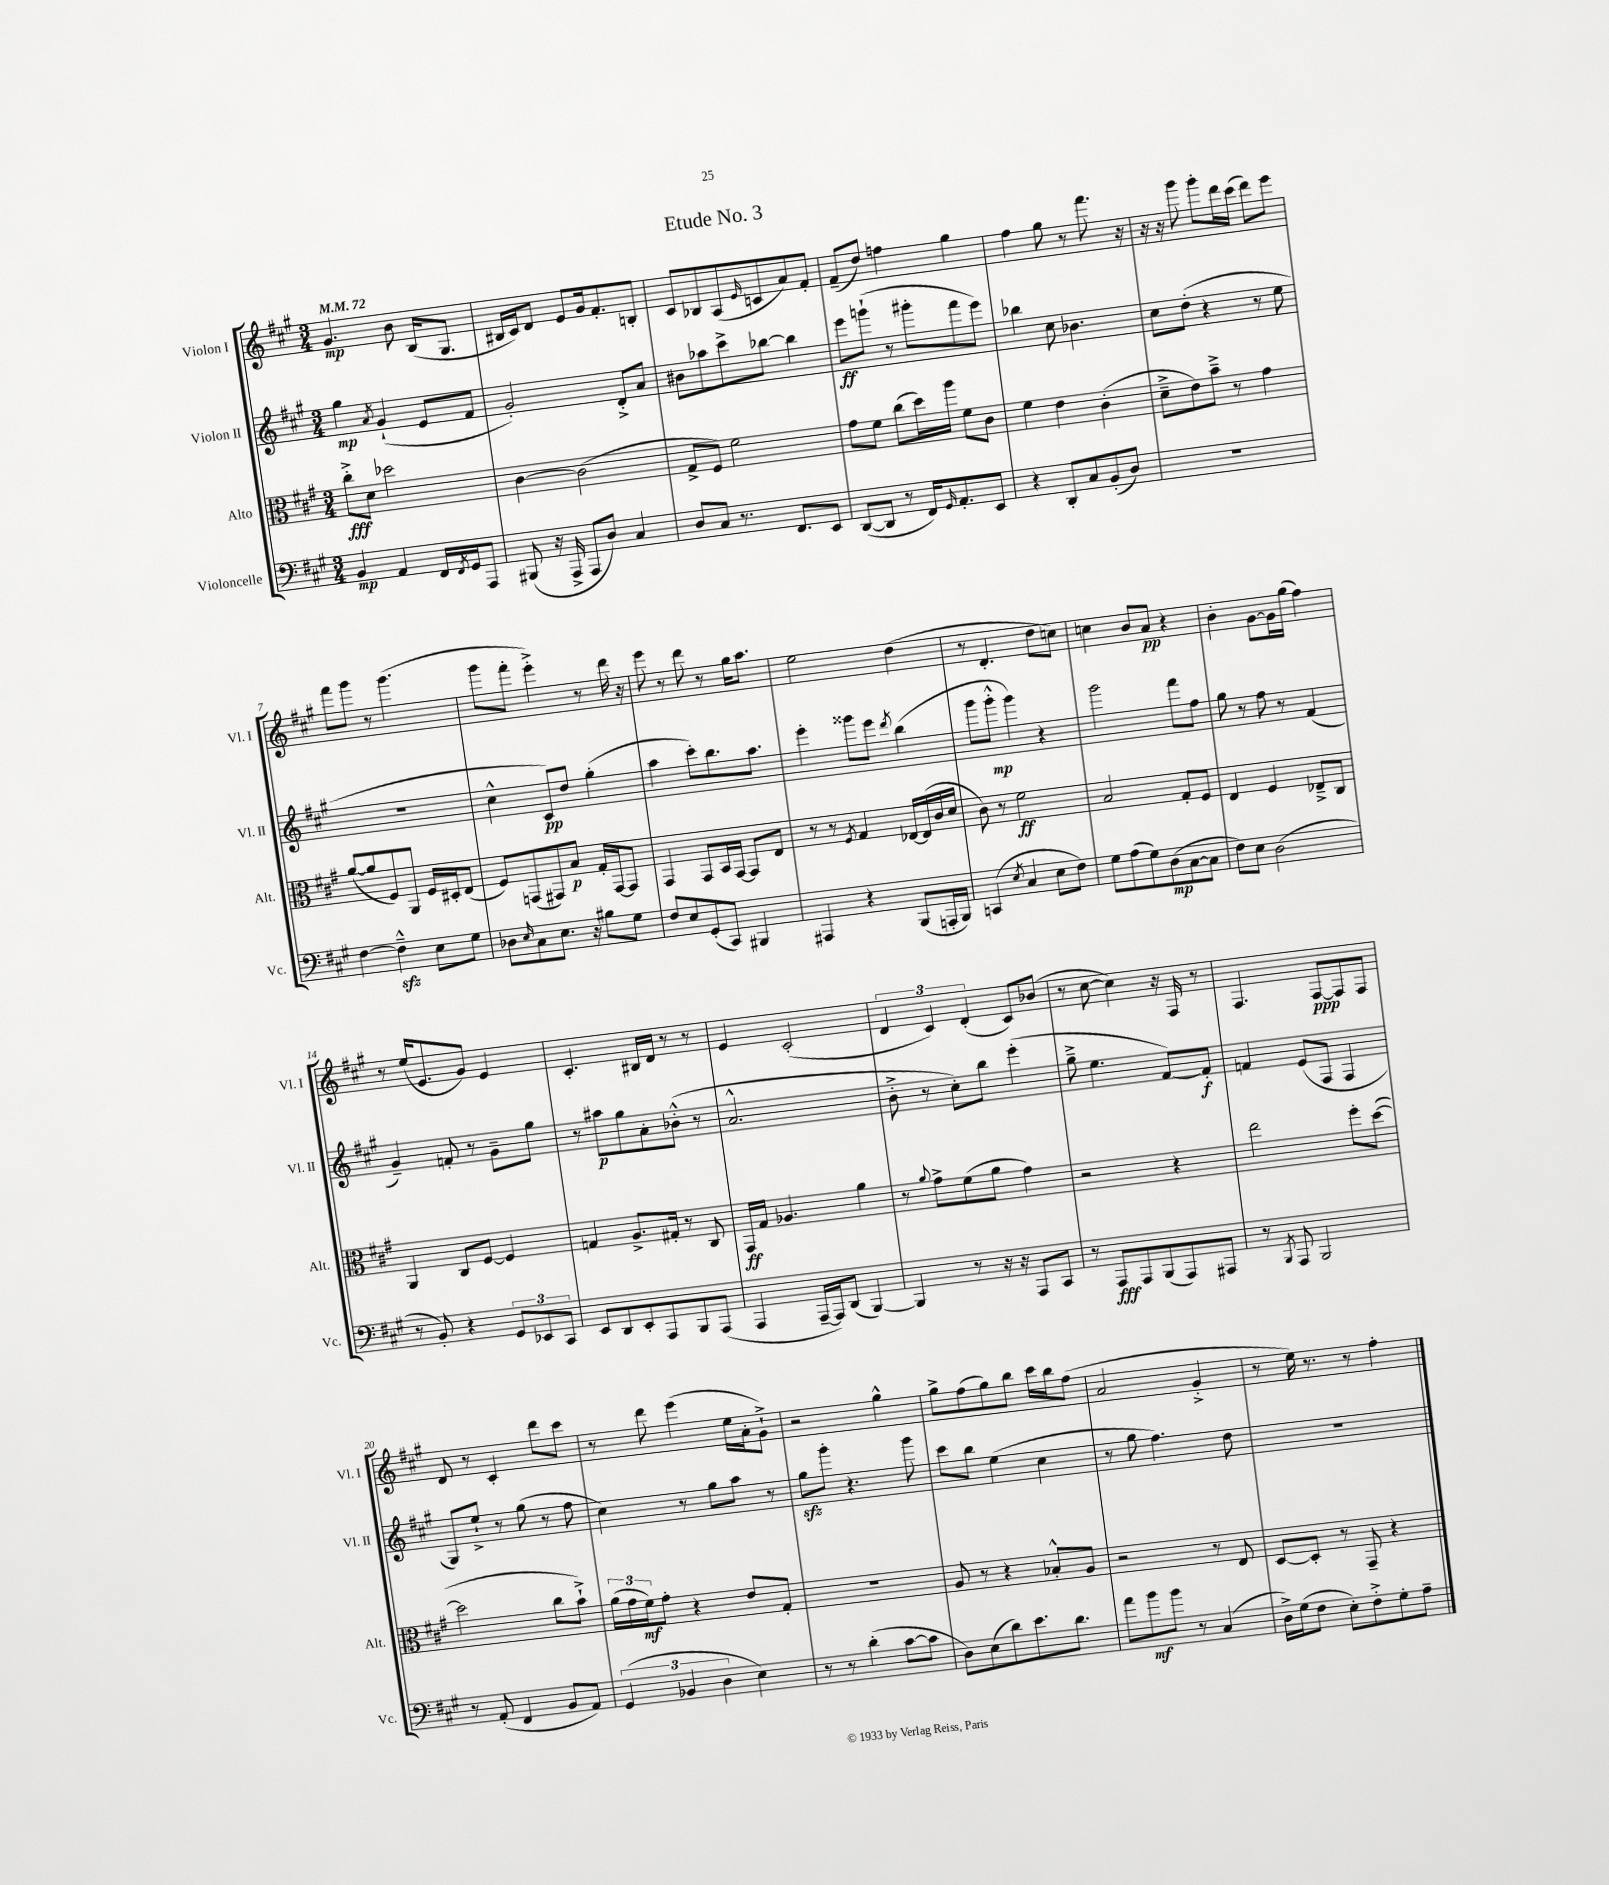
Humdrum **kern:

**kern	**kern	**kern	**kern
*staff4	*staff3	*staff2	*staff1
*clefF4	*clefC3	*clefG2	*clefG2
*k[f#c#g#]	*k[f#c#g#]	*k[f#c#g#]	*k[f#c#g#]
*M3/4	*M3/4	*M3/4	*M3/4
*MM72	*MM72	*MM72	*MM72
4BB/	8cc#'^\L	4gg#\	4.g#/
.	8d\J	.	.
.	.	8qa/	.
4AA/	2dd-\	(4g#`/	.
.	.	.	8b\
16FF#/LL	.	8e/L	(16B/LK
8qFF#/	.	.	.
16GG#/J	.	.	8.G#/J
8AAA/J	.	8f#/J	.
=	=	=	=
(8BBB#/	[4c#\	2g#'/)	16B#/LL
.	.	.	16c#/J)
16r	.	.	8d/J
16AAA^/	.	.	.
8AAA/L	(2c#\]	.	8e/L
8D/J)	.	.	16g#/k
.	.	.	8.f#'/
4C#/	.	8d'^/L	.
.	.	8a/J	8B'/J
=	=	=	=
8D/L	8G#^/L	8b#\L	8c#/L
8C#/J	8F#/J)	8aa-\	8B-/
8.r	2f#\	8ccc#^\	(8A/
.	.	.	16qqe/
.	.	[8bb-\J	8c/
8.FF#/L	.	.	.
.	.	4bb-\]	8a/)
8EE/J	.	.	8f#'/J
=	=	=	=
([8DD/L	8g#\L	8eee\L	(8f#~/L
8DD/]J	8f#\J	(8ggg`\J	8dd/J)
8r	(8cc#\L	8r	4ff\
16FF#/LK)	16dd\L)	8ggg#'\L	.
16qqGG#/	.	.	.
8.AA'/	16aa\JJ	.	.
.	8f#\L	8fff#\	4gg#\
8EE/J	8c#\J	8eee\J)	.
=	=	=	=
4r	4f#\	4bb-\	4ff#\
8DD'/L	4e\	8cc#\	8gg#\
8C#/	.	4.b-\	8r
(8BB'/	(4c#'\	.	8.fff#\
8D/J)	.	.	.
.	.	.	16r
=	=	=	=
2.r	8d~^\L	8cc#\L	16r
.	.	.	16r
.	8e\)	(8dd'\J	8ggg#\
.	8b~^\J	4r	8ggg#'\L
.	8r	.	16ddd\L
.	.	.	(16ccc#\JJ
.	4g#\	8r	8ddd\L)
.	.	8ee\	8eee\J
=	=	=	=
[4F#\	([8a/L	2.r	8fff#\L
.	8a/]	.	8ggg#\J
4F#~^^\]	8F#/)	.	8r
.	8AA/J	.	(4.ggg#\
8E\L	16F#/LL	.	.
.	16D#'/J	.	.
8G#\J	(8E/J	.	.
=	=	=	=
8D-\L	8F#/L)	4cc#^^\	8ggg#\L
16qqE/	.	.	.
8C#\	(8GG/	.	8fff#'\J
8.E\J	8GG#/)	8c#/L)	4eee'^\)
.	8B/J	8dd/J	.
16r	.	.	.
8B#\L	16G#'/LL	(4gg#'\	8r
.	[16GG#/J	.	.
8G#\J	8GG#/]J	.	16ddd\
.	.	.	16r
=	=	=	=
8F#/L	4GG#/	4aa\	8eee\
8E/	.	.	8r
(8GG#'/	8GG#/L	8ccc#'\L)	8ddd\
8CC#/J)	16BB/L	8.bb\	8r
.	[16GG#/JJ	.	.
4BBB#/	8GG#/]L	.	16gg#\LK
.	.	8.aa\J	8.aa\J
.	8E/J	.	.
=	=	=	=
4AAA#/	8r	4eee'\	2ee\
.	8r	.	.
.	8qF#/	.	.
4r	4G#/	8ggg##\L	.
.	.	8eee\J	.
.	.	8qddd/	.
(8BBB/L	[16E-/LL	(4bb\	(4dd\
.	(16E-/]	.	.
16AAA'/L	16c#/	.	.
16BBB/JJ)	16d/JJ	.	.
=	=	=	=
(4CC/	8c#\)	8ggg#\L	8r
.	8r	8ggg#'^^\J	4.d'/
8qE/	.	.	.
4C#/	2f#\	4ggg#\)	.
8E\L	.	4r	8dd\L
8F#\J)	.	.	8cc\J)
=	=	=	=
8G#\L	2B/	2ggg#\	4cc\
(8A\	.	.	.
8G#\)	.	.	8b/L
(8D\	.	.	8a/J
[8C#\	8G#'/L	8fff#\L	4r
8C#\]J	8F#/J	8ff#\J	.
=	=	=	=
8F#\L)	4E/	8gg#\	4b'\
8E\J	.	8r	.
(2D\	4F#/	8ff#\	[8g#\L
.	.	8r	16g#\]L
.	.	.	(16gg#\JJ
.	8E-~^/L	(4f#/	4ff#\)
.	8C#/J	.	.
=	=	=	=
8r	4AA/	4g#~/)	8r
8BB'/)	.	.	(16ee/LK
.	.	.	8.e/
4r	8C#/L	8f'/	.
.	[8F#/J	8r	8g#/J)
12GG#/L	4F#/]	8g#~\L	4e/
12EE-/	.	.	.
.	.	8gg#\J	.
12CC#/J	.	.	.
=	=	=	=
8EE/L	4G/	8r	4.c#'/
8DD/	.	8aa#\L	.
8EE'/	8.A^/L	8gg#\	.
8AAA/	.	8a'\	16B#/LL
.	16G#'/Jk	.	16d/JJ
8BBB/	8r	(8b-'^^\J	8r
(8AAA/J	8C#/	8r	8r
=	=	=	=
4AAA/	16GG#/LL	2.a^^/	4e/
.	16G#/JJ	.	.
.	4.A-/	.	.
[16AAA~/LL	.	.	(2c#'/
16AAA/]J)	.	.	.
(8DD/J	.	.	.
[4BBB/)	4a\	.	.
=	=	=	=
4BBB/]	8r	8b'^\	6d/
.	8qqa/	.	.
.	8g#^\L	8r	.
.	.	.	6c#/)
8r	(8f#\	8cc#'\L)	.
.	.	.	(6d'/
16r	8a\J	8bb\J	.
16r	.	.	.
8AAA/L	4g#\)	(4eee'\	8c#/L)
8CC#/J	.	.	(8b-/J
=	=	=	=
8r	2r	8gg#~^\	8r
8AAA/L	.	4.ee\	[8cc#\
8AAA/	.	.	4cc#\])
(8BBB/	.	.	.
8AAA/)	4r	[8f#/L)	16r
.	.	.	16F#/
8AAA#/J	.	8f#'/]J	8r
=	=	=	=
8r	2ee\	4f/	4.F#/
8qBBB/	.	.	.
8AAA/	.	.	.
2BBB/	.	(8e/L	.
.	.	8F#/J	[8F#/L
.	8ff#'\L	4F#/	8F#/]
.	([8dd\J	.	8F#/J
=	=	=	=
8r	2dd\]	8G#/L)	8d/
(8AA'/	.	8ee`^/J	8r
4FF#/	.	8r	4c#'/
.	.	(8gg#\	.
8BB/L	8cc#\L	8r	8ddd\L
8AA/J)	8b`^\J)	8ff#\	8ccc#\J
=	=	=	=
(6GG#/	(24a\LL	4cc#\)	8r
.	24g#\	.	.
.	24f#\J)	.	.
.	8g#'\J	.	8ddd\
6BB-/	.	.	.
.	4r	8r	(4eee\
6D\	.	.	.
.	.	8gg#\L	.
4E\)	8e/L	8aa\J	16ee\LL
.	.	.	16a'\J
.	8G#'/J	8r	8g#`^\J)
=	=	=	=
8r	2.r	8gg#\L	2r
8r	.	8ggg#'\J	.
(4d'\	.	4.r	.
[8c#\L	.	.	4gg#^^\
8c#\]J	.	8ggg#\	.
=	=	=	=
8D\L)	8A/	8ccc#\L	8gg#^\L
(8E\	8r	8bb\J	(8ff#\
8d\)	4r	(4ee\	8gg#\)
8.e\	.	.	8bb\J
.	8B-'^^/L	4cc#\	16ccc#\LL
8.d\J	.	.	16bb\J
.	8A/J	.	(8ff#\J
=	=	=	=
8a\L	2r	8r	2a/
8b\	.	8gg#\	.
8b\J	.	4.ff#\)	.
8r	.	.	.
(4C#/	8r	.	4g#'^/
.	8E/	8dd\	.
=	=	=	=
16D^\LL)	[8D/L	2.r	8r
(16G#\J	.	.	.
8F#\J	8D'/]J	.	16ee\)
.	.	.	8.r
8E'\L)	8r	.	.
8F#'^\	8GG#~/	.	8r
8G#'\	4r	.	4ff#'\
8A~\J	.	.	.
==	==	==	==
*-	*-	*-	*-
